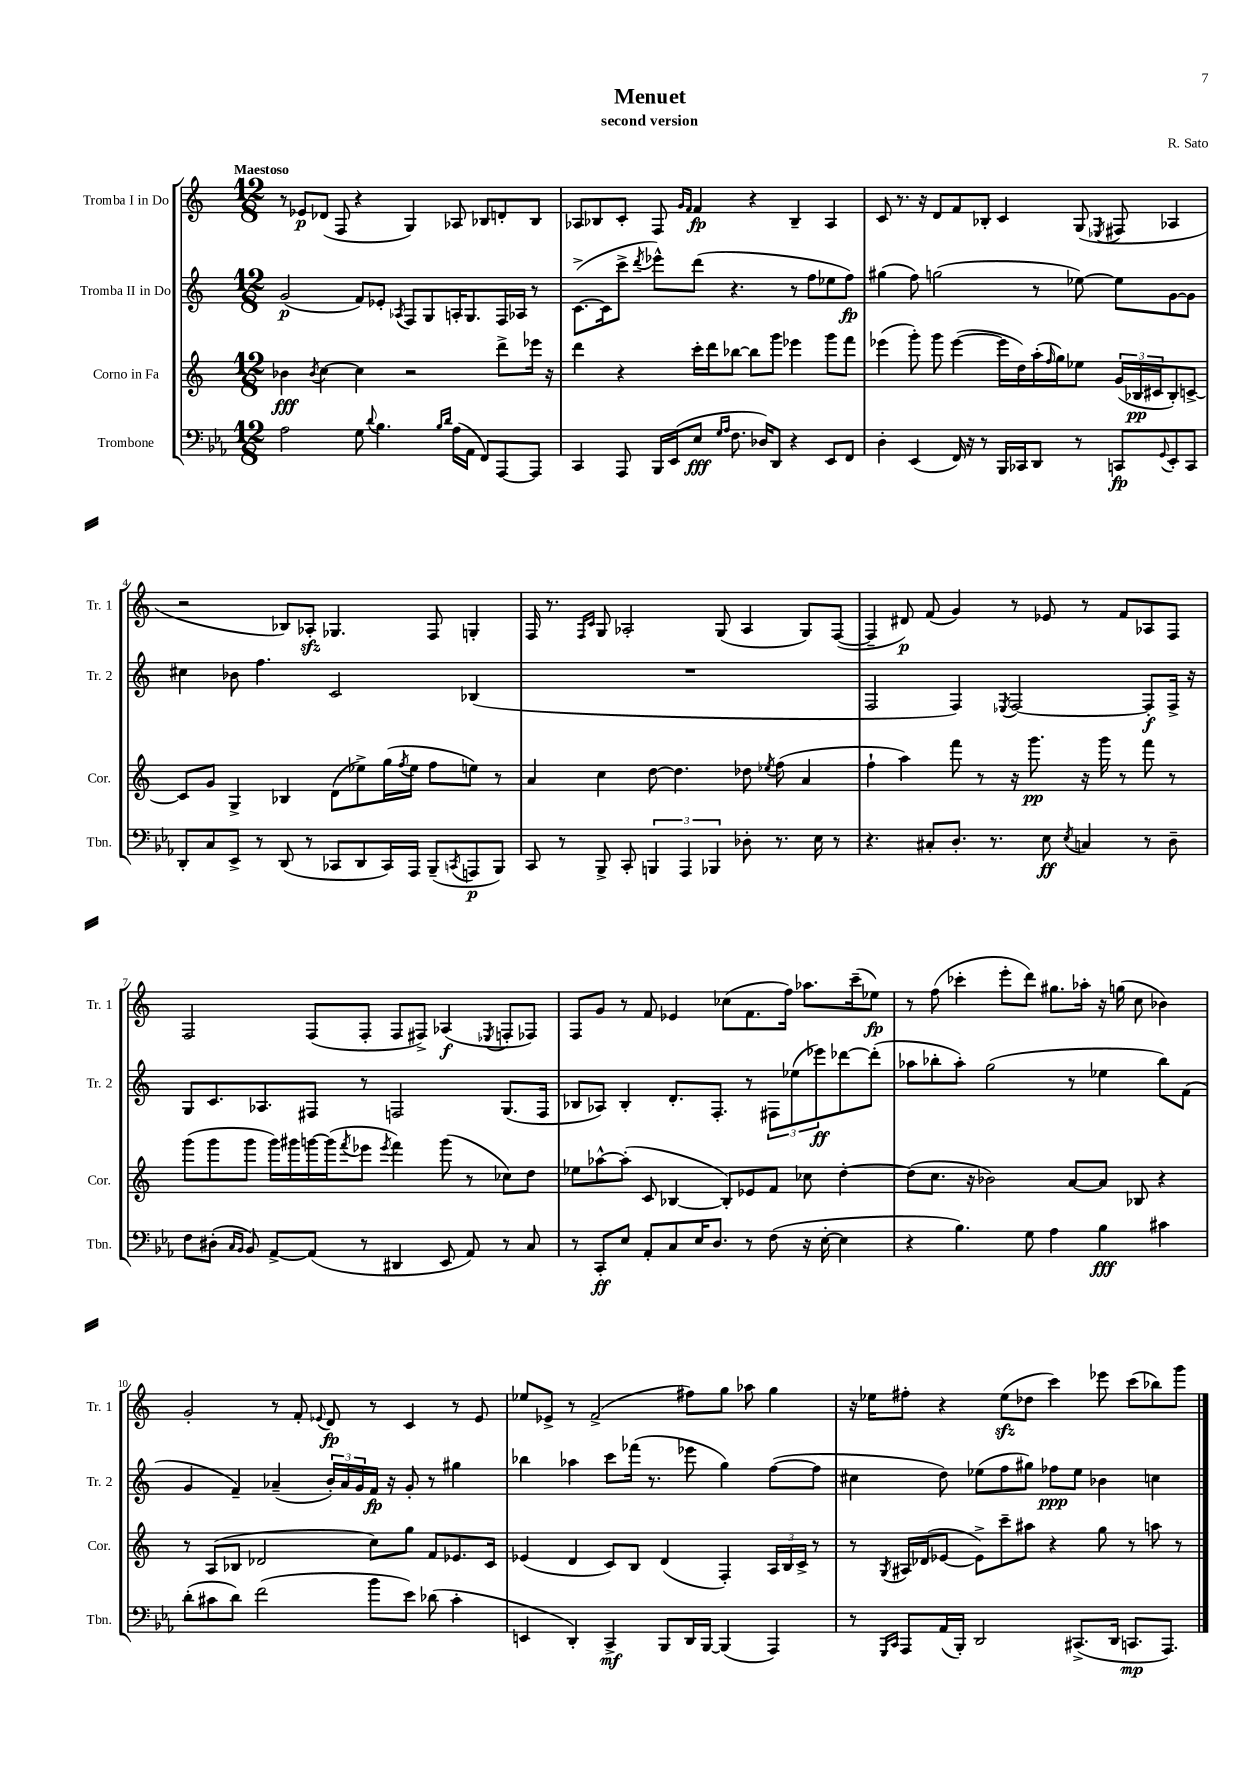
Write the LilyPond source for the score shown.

\header { title = "Menuet" composer = "R. Sato" subtitle = "second version" }
<<
\new StaffGroup <<
\new Staff = "s0" \with { instrumentName = "Tromba I in Do" shortInstrumentName = "Tr. 1" } {
    \clef treble \key c \major \numericTimeSignature \time 12/8 \tempo "Maestoso"
    r8 ees'8\p des'8( f8 r4 g4) aes8 bes8 d'8-. bes8 |
    aes8 bes8 c'8-. f8 \grace { g'16 f'16 } f'4\fp r4 bes4-- aes4 |
    c'8 r8. r16 d'8 f'8 bes8-. c'4 g8( \acciaccatura { ees8 } fis8 aes4 |
    r2 bes8) aes8-.\sfz ges4. f8 g4-. |
    f16 r8. \grace { f16 c'16 } g8 aes2-. g8( aes4 g8) f8~( |
    f4-- dis'8\p) f'8( g'4) r8 ees'8 r8 f'8 aes8 f8 |
    f2 f8( f8-. f8 fis8->) aes4\f( \acciaccatura { ees8 } f8-. fes8) |
    f8 g'8 r8 f'8 ees'4 ces''8( f'8. f''16) aes''8. c'''16--( ees''8\fp) |
    r8 f''8( ces'''4-. e'''8-. d'''8) gis''8. aes''16-. r16 g''16( c''8 bes'4) |
    g'2-. r8 f'8-. \appoggiatura { ees'8 } d'8\fp r8 c'4 r8 ees'8 |
    ees''8 ees'8-> r8 f'2->( fis''8) g''8 aes''8 g''4 |
    r16 ees''16 fis''8-. r4 ees''8\sfz( des''8 c'''4) ees'''8 c'''8( bes''8) g'''8 \bar "|." |
}
\new Staff = "s1" \with { instrumentName = "Tromba II in Do" shortInstrumentName = "Tr. 2" } {
    \clef treble \key c \major \numericTimeSignature \time 12/8
    g'2\p( f'8) ees'8-. \acciaccatura { aes8 } f8 g8 a16-. g8. f16 aes16 r8 |
    c'8.~->( c'16 c'''8-> \acciaccatura { d'''8 } ees'''8-^) d'''8( r4. r8 f''8 ees''8 f''8\fp) |
    gis''4( f''8) g''2( r8 ees''8~) ees''8 g'8~ g'8 |
    cis''4 bes'8 f''4. c'2 bes4( |
    R1. |
    f2 f4) \acciaccatura { ees8 } f2~ f8-.\f f16-> r16 |
    g8 c'8. aes8. fis8 r8 f2 g8.( f16 |
    bes8 aes8) bes4-. d'8.-. f8.-. r8 \tuplet 3/2 { fis8 ees''8( ees'''8\ff) } des'''8~ des'''8-.( |
    aes''8 bes''8-. aes''8-.) g''2( r8 ees''4 bes''8) f'8( |
    g'4 f'4--) aes'4--( \tuplet 3/2 { b'16-.) aes'16 g'16 } f'16\fp r16 g'8-. r8 gis''4 |
    bes''4 aes''4 c'''8 fes'''16( r8. ees'''8 g''4) f''8~( f''8 |
    cis''4 d''8) ees''8( f''8 gis''8) fes''8\ppp ees''8 bes'4 c''4 \bar "|." |
}
\new Staff = "s2" \with { instrumentName = "Corno in Fa" shortInstrumentName = "Cor." } {
    \clef treble \key c \major \numericTimeSignature \time 12/8
    bes'4\fff \acciaccatura { bes'8 } c''4~ c''4 r2 d'''8-> ees'''16 r16 |
    d'''4 r4 c'''16-. d'''16 bes''8~ bes''8 g'''8 ees'''4 g'''8 f'''8 |
    ees'''4( g'''8-.) g'''8 ees'''4~( ees'''16 d''16) a''16-.( \grace { f''16 } g''16) ees''8 \tuplet 3/2 { g'16( bes16\pp cis'16 } bes8-.) c'8~-> |
    c'8 g'8 g4-> bes4 d'8( ees''8->) g''16( \acciaccatura { f''8 } ees''16 f''8 e''8) r8 |
    a'4 c''4 d''8~ d''4. des''8 \acciaccatura { ees''8 } f''8( a'4 |
    f''4-! a''4) f'''8 r8 r16 g'''8.\pp r16 g'''16 r8 f'''8 r8 |
    g'''8( g'''8 g'''8 g'''16) gis'''16 g'''16~ g'''16( \acciaccatura { f'''8 } ees'''8 \acciaccatura { ees'''8 } f'''4) g'''8( r8 ces''8) d''8 |
    ees''8 aes''8~-^ aes''8-.( c'8 bes4~ bes8-.) ees'8 f'8 ces''8 d''4~-. |
    d''8( c''8. r16 bes'2) a'8~ a'8 bes8 r4 |
    r8 a8( bes8 des'2 c''8) g''8 f'8 ees'8. c'16 |
    ees'4( d'4 c'8) b8 d'4( f4-.) \tuplet 3/2 { a16 b16 c'16-> } r8 |
    r8 \acciaccatura { g8 } ais16 des'16( ees'8~ ees'8->) c'''8-- ais''8 r4 g''8 r8 a''8 r8 \bar "|." |
}
\new Staff = "s3" \with { instrumentName = "Trombone" shortInstrumentName = "Tbn." } {
    \clef bass \key ees \major \numericTimeSignature \time 12/8
    aes2 g8 \appoggiatura { d'8 } bes4. \grace { bes16 d'16 } aes16( aes,16 f,8) aes,,8~ aes,,8 |
    c,4 aes,,8 bes,,16 ees,16( ees8\fff \grace { g16 aes16 } f8. des16) d,8 r4 ees,8 f,8 |
    d4-. ees,4( f,16) r16 r8 bes,,16 ces,16 d,8 r8 c,8\fp \appoggiatura { g,8 } ees,8-. c,8 |
    d,8-. c8 ees,8-> r8 d,8( r8 ces,8 d,8 ces,16) aes,,16 bes,,8--( \acciaccatura { c,8 } a,,8\p bes,,8) |
    c,8 r8 bes,,8-> c,8-. \tuplet 3/2 { b,,4 aes,,4 bes,,4 } des8-. r8. ees16 r8 |
    r4. cis8-. d8.-. r8. ees8\ff \acciaccatura { ees8 } c4 r8 d8-- |
    f8 dis8-.( \grace { c16 bes,16 } bes,8) aes,8~-> aes,8( r8 dis,4 ees,8 aes,8) r8 c8 |
    r8 c,8-.\ff ees8 aes,8-. c8 ees16 d8. r8 f8( r16 ees16~-. ees4 |
    r4 bes4.) g8 aes4 bes4\fff cis'4 |
    d'8-.( cis'8 d'8) f'2( bes'8 ees'8) des'8( cis'4-. |
    e,4 d,4-.) c,4->\mf bes,,8 d,16 bes,,16~ bes,,4( aes,,4) |
    r8 \grace { g,,16 c,16 } aes,,8 aes,16( bes,,16-.) d,2 cis,8.->( d,16 c,8.\mp aes,,8.) \bar "|." |
}
>>
>>
